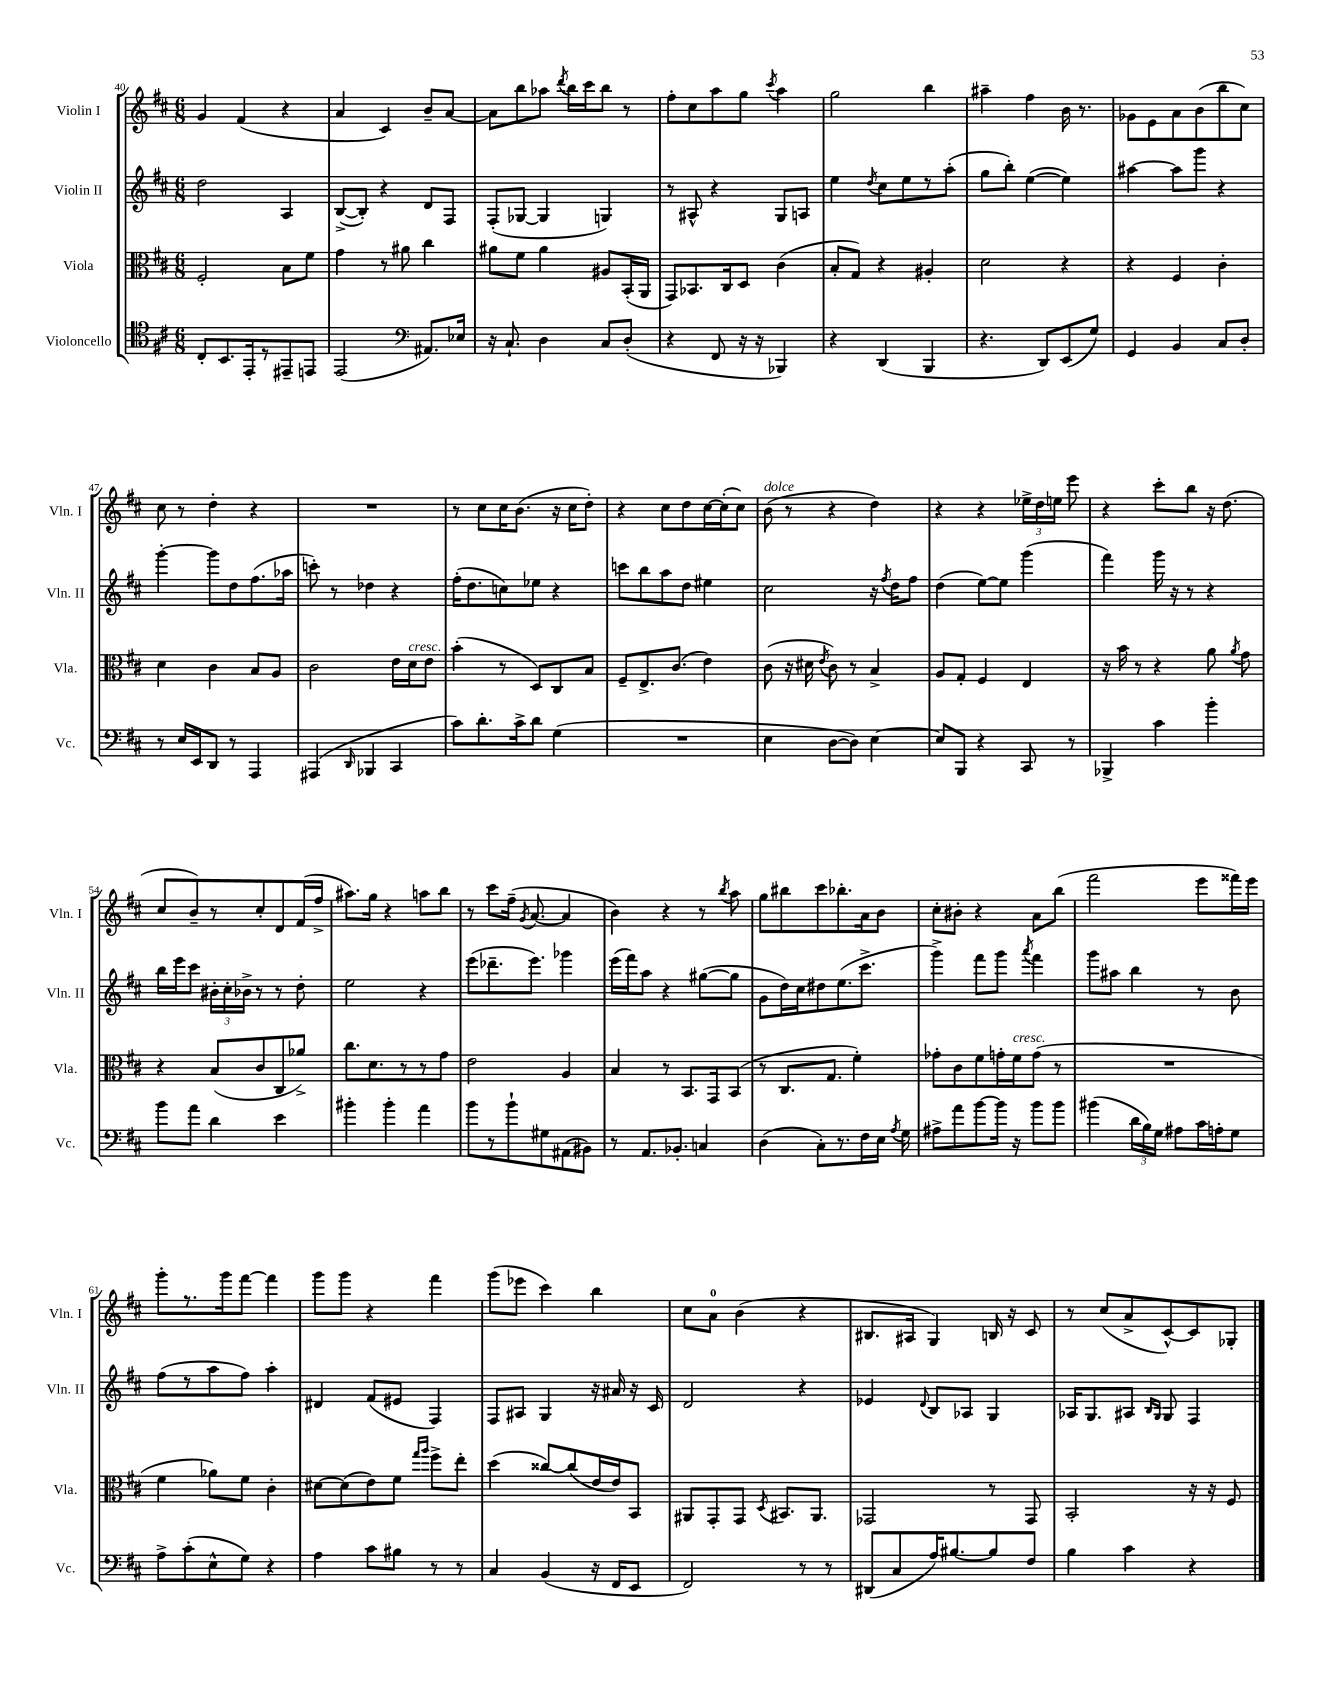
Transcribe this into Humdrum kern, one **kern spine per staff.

**kern	**kern	**kern	**kern
*staff4	*staff3	*staff2	*staff1
*clefC4	*clefC3	*clefG2	*clefG2
*k[f#c#]	*k[f#c#]	*k[f#c#]	*k[f#c#]
*M6/8	*M6/8	*M6/8	*M6/8
8C#'	2F#'	2dd	4g
8.BB	.	.	.
.	.	.	(4f#
16EE'	.	.	.
8r	.	.	.
8EE#~	8B	4A	4r
8EE	8f#	.	.
=	=	=	=
(2EE	4g	([8B^	4a
.	.	8B'])	.
.	8r	4r	4c#)
.	8a#	.	.
*clefF4	*	*	*
8.AA#)	4cc#	8d	8b~
.	.	8F#	[8a
16E-	.	.	.
=	=	=	=
16r	8a#	(8F#'	8a]
8.C#`	.	.	.
.	8f#	[8G-	8bb
4D	4a#	4G-]	8aa-
.	.	.	8qddd
.	.	.	16bb
.	.	.	16ccc#
8C#	8A#	4G)	8bb
(8D'	(16BB'	.	8r
.	16AA	.	.
=	=	=	=
4r	8GG)	8r	8ff#'
.	8.BB-	8A#^^	8cc#
8FF#	.	4r	8aa
.	16C#	.	.
16r	8D	.	8gg
16r	.	.	.
.	.	.	8qccc#
4BBB-)	(4c#	8G	4aa
.	.	8A	.
=	=	=	=
4r	8B'	4ee	2gg
.	8G)	.	.
.	.	8qdd	.
(4DD	4r	8cc#	.
.	.	8ee	.
4BBB	4A#'	8r	4bb
.	.	(8aa'	.
=	=	=	=
4.r	2d	8gg	4aa#~
.	.	8bb')	.
.	.	([4ee	4ff#
8DD)	.	.	.
(8EE	4r	4ee])	16b
.	.	.	8.r
8G)	.	.	.
=	=	=	=
4GG	4r	[4aa#	8g-
.	.	.	8e
4BB	4F#	8aa#]	8a
.	.	8ggg	(8b
8C#	4c#'	4r	8bb
8D'	.	.	8cc#)
=	=	=	=
8r	4d	[4ggg'	8cc#
16E	.	.	8r
16EE	.	.	.
8DD	4c#	8ggg]	4dd'
8r	.	8dd	.
4AAA	8B	(8.ff#	4r
.	8A	.	.
.	.	16aa-	.
=	=	=	=
(4AAA#	2c#	8ccc')	2.r
.	.	8r	.
16qqDD	.	.	.
4BBB-	.	4dd-	.
4CC#	16e	4r	.
.	16d	.	.
.	8e	.	.
=	=	=	=
8c#)	(4b'	(16ff#'	8r
.	.	8.dd	.
8.d'	.	.	8cc#
.	8r	8cc)	16cc#
16c#^	.	.	(8.b
8d	8D)	8ee-	.
(4G	8C#	4r	16r
.	.	.	16cc#
.	8B	.	8dd')
=	=	=	=
2.r	8F#~	8ccc	4r
.	8.E^	8bb	.
.	.	8aa	8cc#
.	(8.c#	.	.
.	.	8dd	8dd
.	4e)	4ee#	[16cc#
.	.	.	(16cc#']
.	.	.	8cc#)
=	=	=	=
4E	(8c#	2cc#	(8b
.	16r	.	8r
.	16d#	.	.
.	8qe	.	.
[8D	8c#)	.	4r
8D])	8r	.	.
[4E	4B^	16r	4dd)
.	.	8qff#	.
.	.	16dd	.
.	.	8ff#	.
=	=	=	=
8E]	8A	(4dd	4r
8BBB	8G'	.	.
4r	4F#	[8ee)	4r
.	.	8ee]	.
8CC#	4E	(4ggg	24ee-^
.	.	.	24dd
.	.	.	24ee
8r	.	.	8eee
=	=	=	=
4BBB-^	16r	4fff#)	4r
.	16b	.	.
.	8r	.	.
4c#	4r	16ggg	8ccc#'
.	.	16r	.
.	.	8r	8bb
4b'	8a	4r	16r
.	.	.	(8.dd
.	8qa	.	.
.	8g	.	.
=	=	=	=
8b	4r	16bb	8cc#
.	.	16eee	.
8a	.	8ccc#	8b~)
4d	(8B	24b#'	8r
.	.	24cc#'	.
.	.	24b-^	.
.	8c#	8r	8cc#'
4e	8C#	8r	8d
.	8a-^)	8dd'	(16f#
.	.	.	16ff#^
=	=	=	=
4b#'	8.cc#	2ee	8.aa#)
.	8.d	.	16gg
4b#'	.	.	4r
.	8r	.	.
4a	8r	4r	8aa
.	8g	.	8bb
=	=	=	=
8b	2e	(8eee	8r
8r	.	8.ddd-~	8ccc#
8b`	.	.	(16ff#~
.	.	.	8qg
.	.	8.eee)	[8.a
8G#	.	.	.
(8AA#	4A	4ggg-	4a]
8BB#)	.	.	.
=	=	=	=
8r	4B	(16eee	4b)
.	.	16fff#)	.
8.AA	.	8aa	.
.	8r	4r	4r
8.BB-'	.	.	.
.	8.BB	.	.
4C	.	([8gg#	8r
.	16GG	.	.
.	.	.	8qbb
.	(8BB	8gg#]	8aa
=	=	=	=
(4D	8r	8g	8gg
.	8.C#	16dd)	8bb#
.	.	16cc#	.
8C#')	.	8dd#	8ccc#
.	8.G	.	.
8.r	.	(8.ee	8.bb-'
.	4f#')	.	.
16F#	.	8.ccc#^	16a
16E	.	.	8b
8qA	.	.	.
16G	.	.	.
=	=	=	=
8A#^	8g-'	4ggg^)	8cc#'
8a	8c#	.	8b#'
[8b	8f#	8fff#	4r
16b]	16g'	8ggg	.
16r	16f#	.	.
.	.	8qaaa	.
8b	(8g	4fff#	8a
8b	8r	.	(8bb
=	=	=	=
(4b#	2.r	8ggg	2fff#
.	.	8aa#	.
24d	.	4bb	.
24B)	.	.	.
24G	.	.	.
8A#	.	.	.
16c#	.	8r	8eee
16A'	.	.	.
8G	.	8b	16fff##)
.	.	.	16eee
=	=	=	=
8A^	4f#	(8ff#	8ggg'
(8c#'	.	8r	8.r
8E^^	8a-)	8aa	.
.	.	.	16ggg
8G)	8f#	8ff#)	[8fff#
4r	4c#'	4aa'	4fff#]
=	=	=	=
4A	[8d#	4d#	8ggg
.	(8d#]	.	8ggg
8c#	8e)	(8f#	4r
8B#	8f#	8e#	.
.	16qqgg	.	.
.	16qqaa	.	.
8r	8ff#^	4F#)	4fff#
8r	8ee'	.	.
=	=	=	=
4C#	(4dd	8F#	(8ggg
.	.	8A#	8eee-
(4BB	[8cc##)	4G	4ccc#)
.	(8cc##]	.	.
16r	16e	16r	4bb
16FF#	16e)	16a#	.
8EE	8BB	16r	.
.	.	16c#	.
=	=	=	=
2FF#)	8AA#	2d	8cc#
.	8GG'	.	8a
.	8GG	.	(4b
.	8qD	.	.
.	8.BB#	.	.
8r	.	4r	4r
.	8.AA#	.	.
8r	.	.	.
=	=	=	=
(8DD#	2GG-	4e-	8.B#
8C#	.	.	.
.	.	.	16A#
.	.	8qqd	.
16A)	.	8B	4G)
[8.B#	.	.	.
.	.	8A-	.
8B#]	8r	4G	16B
.	.	.	16r
8F#	8GG-	.	8c#
=	=	=	=
4B	2BB'	16A-	8r
.	.	8.G	.
.	.	.	(8cc#
4c#	.	8A#	8a^
.	.	16qqB	.
.	.	16qqG	.
.	.	8G	[8c#^^)
4r	16r	4F#	8c#]
.	16r	.	.
.	8F#	.	8G-'
==	==	==	==
*-	*-	*-	*-
